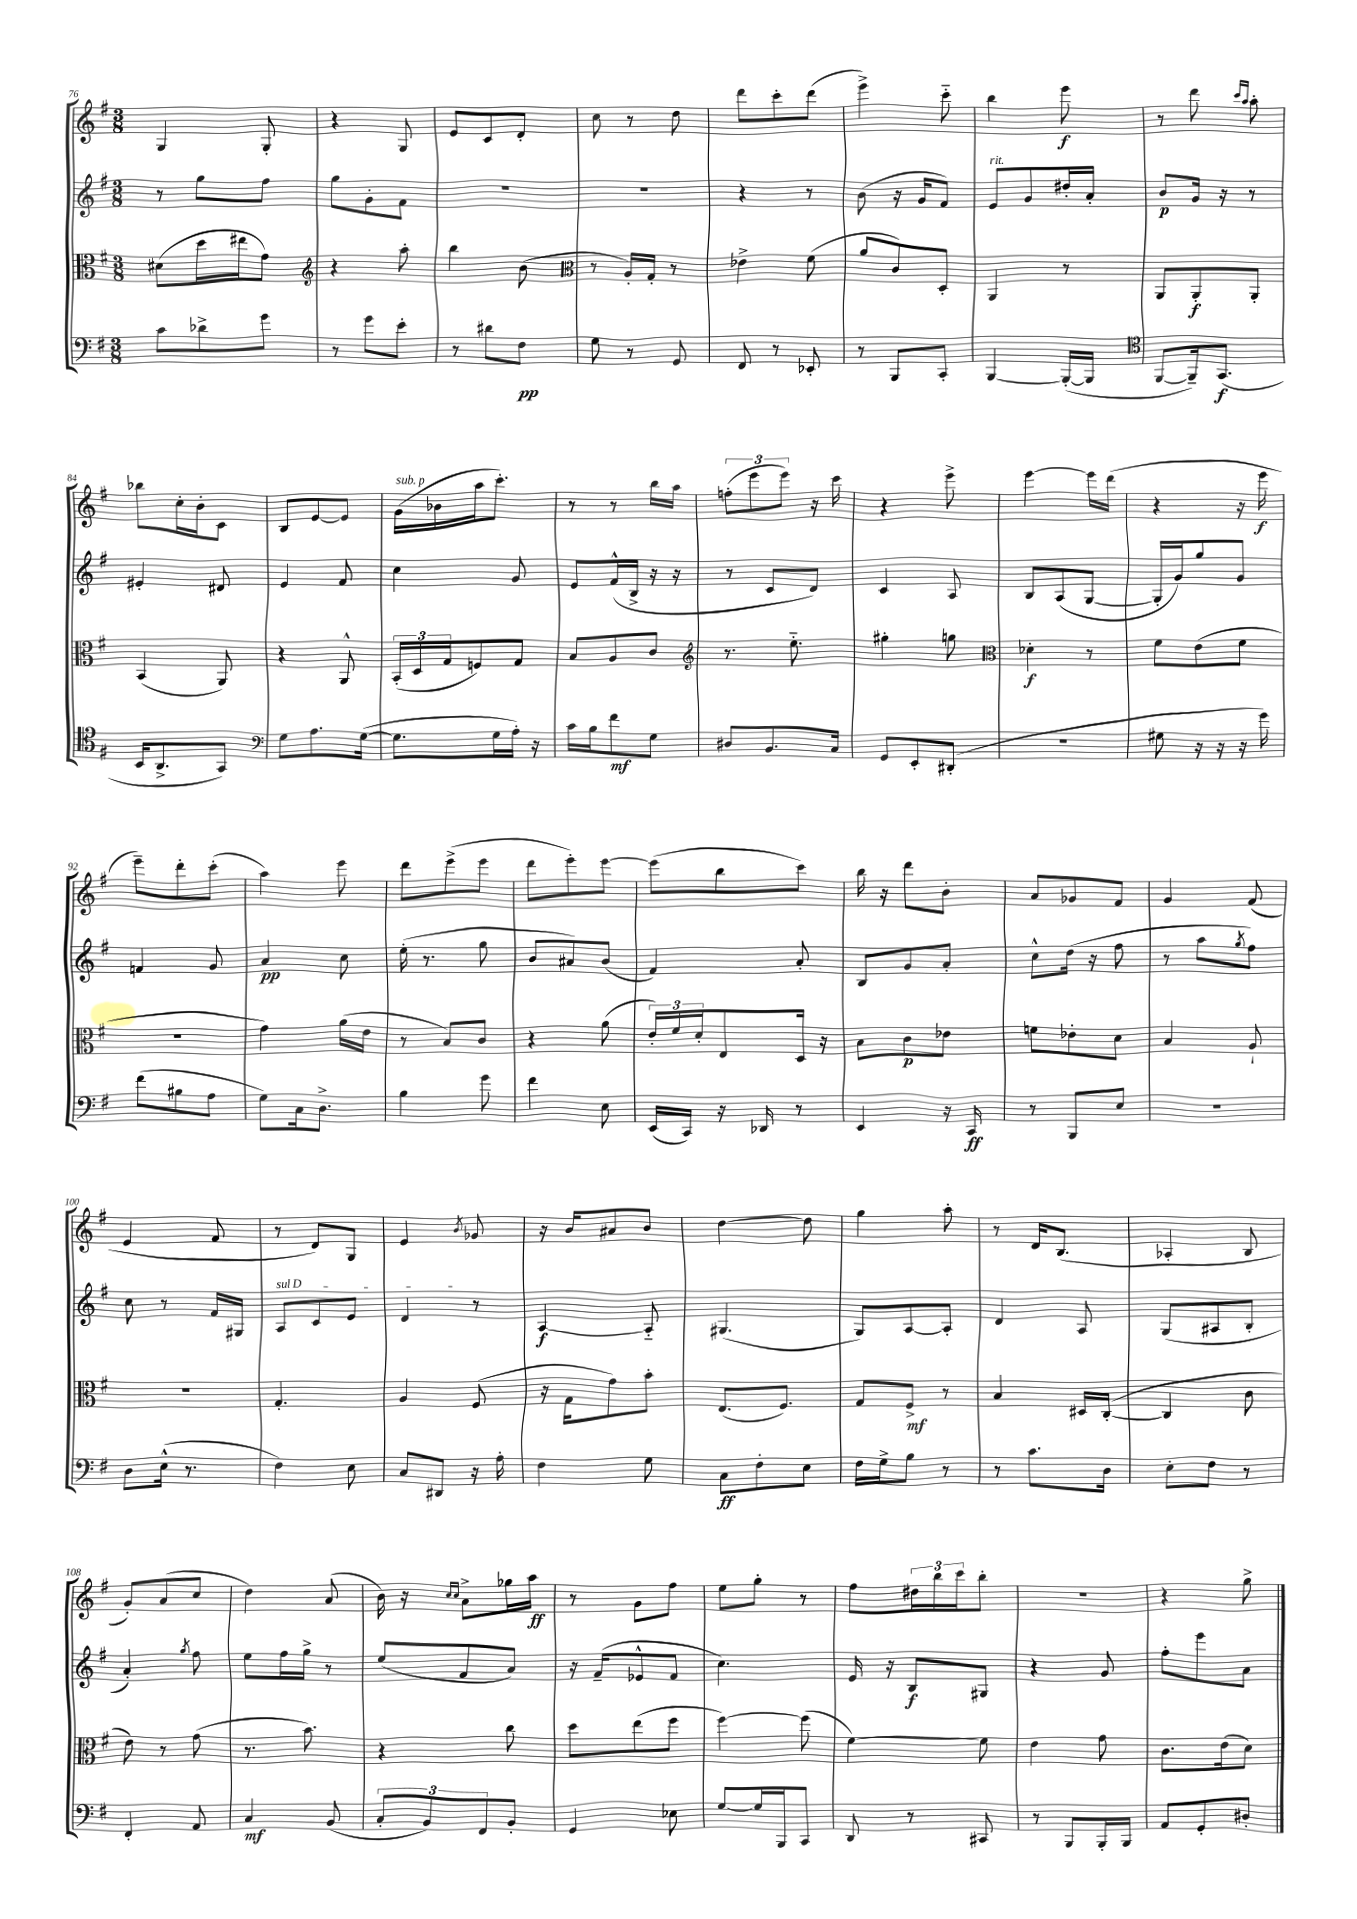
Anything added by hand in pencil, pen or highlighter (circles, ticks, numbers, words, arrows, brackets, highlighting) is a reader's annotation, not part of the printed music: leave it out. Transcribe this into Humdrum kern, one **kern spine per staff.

**kern	**kern	**kern	**kern
*staff4	*staff3	*staff2	*staff1
*clefF4	*clefC3	*clefG2	*clefG2
*k[f#]	*k[f#]	*k[f#]	*k[f#]
*M3/8	*M3/8	*M3/8	*M3/8
8c	(8d#	8r	4G
8d-^	16dd	8gg	.
.	16ee#	.	.
8g	8g)	8ff#	8G'
=	=	=	=
*	*clefG2	*	*
8r	4r	8gg	4r
8g	.	8g'	.
8e'	8aa'	8f#	8G
=	=	=	=
8r	4bb	4.r	8e
8d#	.	.	8c
8F#	(8b	.	8d'
=	=	=	=
*	*clefC3	*	*
8G	8r	4.r	8cc
8r	16A')	.	8r
.	16G'	.	.
8GG	8r	.	8dd
=	=	=	=
8FF#	4e-^	4r	8ddd
8r	.	.	8ccc'
8EE-'	(8f#	8r	(8ddd
=	=	=	=
8r	8a	(8b	4eee^)
8BBB	8c)	16r	.
.	.	16g	.
8CC'	8D'	8f#)	8ccc'~
=	=	=	=
[4BBB	4AA	8e	4bb
.	.	8g	.
(16BBB'_	8r	16dd#'	8eee
16BBB]	.	16a'	.
=	=	=	=
*clefC4	*	*	*
[8FF#	8AA	8b	8r
16FF#~])	8AA'	16g	8ddd
(8.GG	.	16r	.
.	.	.	16qqccc
.	.	.	16qqaa
.	8AA'	8r	8aa'
=	=	=	=
16BB	(4BB	4e#'	8bb-
8.AA^	.	.	.
.	.	.	16cc'
.	.	.	16b'
8GG)	8AA)	8d#	8c
=	=	=	=
*clefF4	*	*	*
8G	4r	4e	8B
8.A	.	.	[8e
.	8AA^^	8f#	8e]
([16G	.	.	.
=	=	=	=
8.G]	(24BB'	4cc	(16g
.	24D	.	.
.	.	.	16b-
.	24G	.	.
.	8F)	.	16aa
16G	.	.	8.ccc')
16A')	8G	8g	.
16r	.	.	.
=	=	=	=
16c	8B	8e	8r
16B	.	.	.
8f#	8A	(16f#^^	8r
.	.	16B^	.
8G	8c	16r	16bb
.	.	16r	16aa
=	=	=	=
*	*clefG2	*	*
8D#	8.r	8r	(12ff'
.	.	.	12eee
8.BB	.	8c	.
.	.	.	12eee)
.	8.ee'~	.	.
.	.	8d)	16r
16C	.	.	16ccc
=	=	=	=
8GG	4gg#'	4c	4r
8EE'	.	.	.
(8DD#'	8gg	8A	8eee^
=	=	=	=
*	*clefC3	*	*
4.r	4d-'	8B	[4eee
.	.	(8A	.
.	8r	[8G	16eee]
.	.	.	(16ddd
=	=	=	=
8G#	8f#	16G']	4r
.	.	16g)	.
16r	(8e	8gg	.
16r	.	.	.
16r	8f#	8g	16r
16g)	.	.	16eee
=	=	=	=
(8f#	4.r	4f	8eee~)
8B#	.	.	8ddd'
8A	.	8g	(8ccc'
=	=	=	=
8G)	4g)	4a	4aa)
16C	.	.	.
8.D^	.	.	.
.	(16a	8cc	8eee
.	16e	.	.
=	=	=	=
4B	8r	(16ee'	8ddd
.	.	8.r	.
.	8B)	.	(8eee^
8g	8c	8gg	8eee
=	=	=	=
4f#	4r	8b	8ddd
.	.	8a#)	8eee')
8E	(8a	(8b	[8eee
=	=	=	=
(16EE	24e')	4f#)	(8eee]
.	24f#	.	.
16CC)	.	.	.
.	24d'	.	.
16r	8E	.	8bb
16DD-	.	.	.
8r	16D	8a'	8ccc)
.	16r	.	.
=	=	=	=
4EE	8B	8B	16bb
.	.	.	16r
.	8c	8g	8ddd
16r	8e-	8a'	8b'
16CC	.	.	.
=	=	=	=
8r	8f	8cc^^	8a
8BBB	8e-'	(16dd	8g-
.	.	16r	.
8E	8d	8ff#	8f#
=	=	=	=
4.r	4B	8r	4g
.	.	8aa	.
.	.	8qgg	.
.	8A`	8ff#)	(8f#
=	=	=	=
8D	4.r	8cc	4e
(16E^^	.	8r	.
8.r	.	.	.
.	.	16f#	8f#
.	.	16G#	.
=	=	=	=
4F#)	4.G'	8A	8r
.	.	8c	8d)
8E	.	8e	8G
=	=	=	=
8C	4A	4d	4e
8DD#	.	.	.
.	.	.	8qb
16r	(8F#	8r	8g-
16A'	.	.	.
=	=	=	=
4F#	16r	[4A	16r
.	16G	.	16b
.	8g)	.	8a#
8G	8b'	8A'~]	8b
=	=	=	=
8C	(8.E	(4.G#	[4dd
8F#'	.	.	.
.	8.F#)	.	.
8E	.	.	8dd]
=	=	=	=
16F#	8G	8G)	4gg
16G^	.	.	.
8B	8F#^	[8A	.
8r	8r	8A']	8aa'
=	=	=	=
8r	4B	4d	8r
8.c	.	.	16d
.	.	.	(8.B
.	16D#	8A	.
16D	([16C'	.	.
=	=	=	=
8E'	4C]	(8G	4A-'
8F#	.	8A#	.
8r	8c	8B'	8B
=	=	=	=
4FF#'	8e)	4a')	8g')
.	8r	.	(8a
.	.	8qgg	.
8AA	(8g	8ff#	8cc
=	=	=	=
4C	8.r	8ee	4dd)
.	.	16ff#	.
.	8.b)	16gg^	.
(8BB	.	8r	(8a
=	=	=	=
12C'	4r	(8ee	16b)
.	.	.	16r
12BB)	.	.	.
.	.	.	16qqcc
.	.	.	16qqcc
.	.	8f#	8a^
12FF#	.	.	.
8BB'	8cc	8a)	16gg-
.	.	.	16aa
=	=	=	=
4GG	8dd	16r	8r
.	.	(16f#~	.
.	(8ee	8e-^^	8g
8E-	8ff#	8f#	8ff#
=	=	=	=
[8G	[4ff#)	4.cc)	8ee
16G]	.	.	8gg'
16BBB	.	.	.
8CC	(8ff#]	.	8r
=	=	=	=
8DD	[4f#)	16e	8ff#
.	.	16r	.
8r	.	8B	24dd#
.	.	.	24bb
.	.	.	24ccc
8CC#	8f#]	8G#	8bb'
=	=	=	=
8r	4e	4r	4.r
8BBB	.	.	.
16BBB'	8g	8g	.
16BBB	.	.	.
=	=	=	=
8AA	8.c	8ff#'	4r
8GG'	.	8eee	.
.	(16e	.	.
8D#'	8d)	8a	8gg^
==	==	==	==
*-	*-	*-	*-
